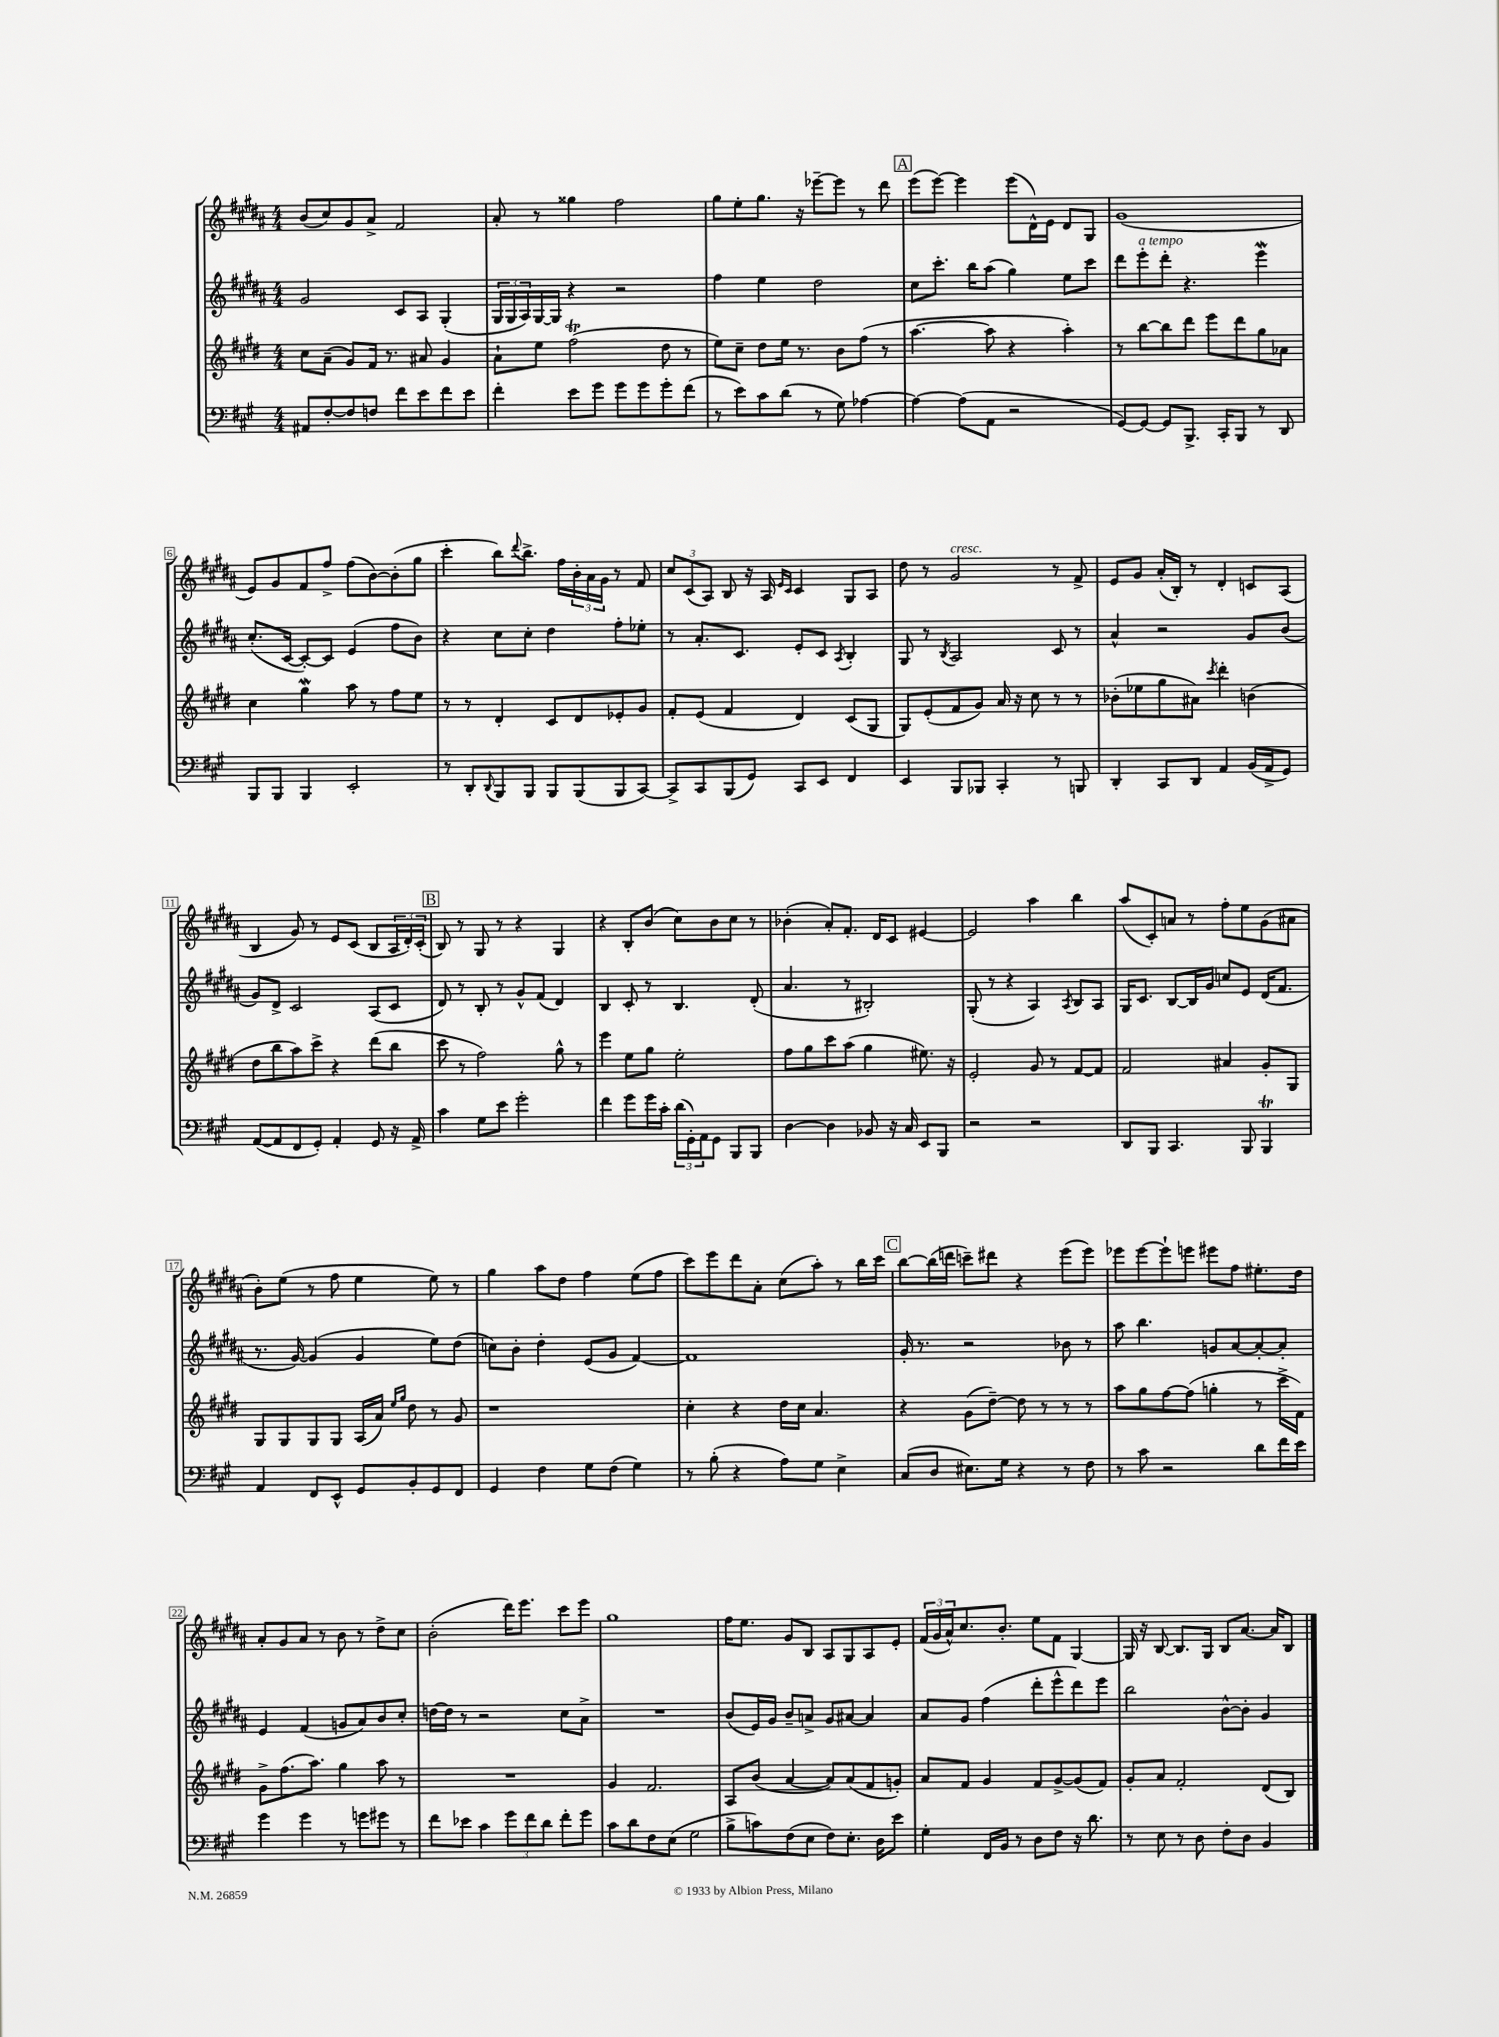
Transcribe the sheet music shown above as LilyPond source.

<<
\new StaffGroup <<
\new Staff = "s0" {
    \clef treble \key b \major \numericTimeSignature \time 4/4
    b'8( cis''8) gis'8 ais'8-> fis'2 |
    ais'8-. r8 gisis''4 fis''2 |
    gis''8 e''8-. gis''8. r16 ees'''8~-- ees'''8 r8 dis'''8 |
    \mark \markup { \box "A" } e'''8( e'''8~) e'''4 e'''8( dis'16-^) e'16 dis'8 gis8 |
    gis'1( |
    e'8) gis'8 fis'8 fis''8-> fis''8( b'8~) b'8-.( gis''8 |
    cis'''4-. b''8) \appoggiatura { dis'''8 } b''8.-> fis''16 \tuplet 3/2 { b'16-. ais'16 gis'16 } r8 fis'8 |
    \tuplet 3/2 { cis''8 cis'8( ais8) } b8 r16 ais16 \grace { e'16 cis'16 } cis'4 gis8 ais8 |
    dis''8 r8 gis'2^\markup { \italic "cresc." } r8 fis'8-> |
    e'8 gis'8 ais'16-.( b16-.) r8 dis'4-. c'8 ais8( |
    b4 gis'8) r8 e'8 cis'8( b8 \tuplet 3/2 { ais16 dis'16-.) cis'16-.( } |
    \mark \markup { \box "B" } b8) r8 gis8 r8 r4 gis4 |
    r4 b8-. b'8( cis''8) b'8 cis''8 r8 |
    bes'4-.( ais'8-.) fis'8.-. dis'16 cis'8 eis'4~ |
    eis'2 ais''4 b''4 |
    ais''8( cis'8-.) a'8 r8 fis''8-. e''8 gis'8( ais'8 |
    b'8-.) e''8( r8 fis''8 e''4 e''8) r8 |
    gis''4 ais''8 dis''8 fis''4 e''8( fis''8 |
    cis'''8) e'''8 dis'''8 ais'8-. cis''8( ais''8-.) r8 b''16 cis'''16 |
    \mark \markup { \box "C" } b''8~ b''16( d'''16 c'''8--) dis'''8 r4 e'''8( e'''8) |
    ees'''8 ees'''8~ ees'''8-! e'''8 eis'''8 fis''8 eis''8.-. dis''16 |
    ais'8-. gis'8 ais'8 r8 b'8 r8 dis''8-> cis''8 |
    b'2-.( dis'''16) e'''8. cis'''8 e'''8 |
    gis''1 |
    fis''16 e''8. gis'8 b8 ais8 gis8 ais8 e'8-. |
    \tuplet 3/2 { fis'16( gis'16 ais'16-^) } cis''8. b'8.-. e''8 fis'8 gis4~ |
    gis16 r16 b8~ b8. gis16 b8 ais'8.~ ais'16 b8 \bar "|." |
}
\new Staff = "s1" {
    \clef treble \key b \major \numericTimeSignature \time 4/4
    gis'2 cis'8 ais8 gis4-.( |
    \tuplet 3/2 { gis16 gis16 ais16) } gis16~ gis16 r4 r2 |
    fis''4 e''4 dis''2 |
    \mark \markup { \box "A" } cis''8 cis'''8.-. b''16 ais''8( gis''4) e''8 cis'''8 |
    dis'''8 e'''8-.^\markup { \italic "a tempo" } dis'''8-. r4. e'''4\mordent |
    cis''8.-.( cis'16~ cis'8~-.) cis'8 e'4( fis''8 b'8) |
    r4 cis''8 cis''8-. dis''4 fis''8-. ees''8-. |
    r8 ais'8.-. cis'8. e'8-. cis'8 \acciaccatura { ais8 } b4-. |
    gis8 r8 \acciaccatura { b8 } ais2 cis'8 r8 |
    ais'4-^ r2 gis'8 b'8( |
    gis'8) dis'8-> cis'2 ais8( cis'8 |
    \mark \markup { \box "B" } dis'8) r8 b8-. r8 gis'8-^ fis'8( dis'4) |
    b4 cis'8-. r8 b4. dis'8-.( |
    ais'4. r8 bis2-.) |
    gis8-.( r8 r4 ais4) \acciaccatura { ais8 } b8 ais8 |
    gis16 cis'8. b8~ b16 gis'16 c''8 e'8 dis'16( fis'8. |
    r8. gis'16~) gis'4( gis'4 e''8) dis''8( |
    c''8) b'8-. dis''4-. e'8( gis'8 fis'4~) |
    fis'1 |
    \mark \markup { \box "C" } gis'16-. r8. r2 bes'8 r8 |
    ais''8 b''4. g'8 ais'8~ ais'8~-. ais'8-. |
    e'4 fis'4( g'8 ais'8) b'8 cis''8-. |
    d''16~ d''16 r8 r2 cis''8 ais'8-> |
    R1 |
    b'8( e'16) gis'16 b'8-- a'8-> gis'8 ais'8~ ais'4 |
    ais'8 gis'8 fis''4( dis'''8-. e'''8-^ dis'''8) e'''8 |
    b''2 b'8~-^ b'8-. gis'4 \bar "|." |
}
\new Staff = "s2" {
    \clef treble \key e \major \numericTimeSignature \time 4/4
    cis''8 a'8--( gis'8) fis'16 r8. ais'8 gis'4 |
    a'8-! e''8 fis''2\trill( dis''8 r8 |
    e''8) cis''8-- dis''8 e''16 r8. b'8 fis''8( r8 |
    \mark \markup { \box "A" } a''4.~ a''8 r4 a''4-.) |
    r8 b''8~ b''8 dis'''8 e'''8 dis'''8 gis''8 aes'8 |
    cis''4 gis''4\mordent a''8 r8 fis''8 e''8 |
    r8 r8 dis'4-. cis'8 dis'8 ees'8-. gis'8 |
    fis'8-. e'8( fis'4 dis'4) cis'8( gis8 |
    gis8) e'8-.( fis'8 gis'8) a'16 r16 cis''8 r8 r8 |
    bes'8-.( ees''8 gis''8 ais'8) \acciaccatura { cis'''8 } dis'''4-. b'4( |
    dis''8 b''8 a''8) cis'''8-> r4 dis'''8( b''8 |
    \mark \markup { \box "B" } cis'''8 r8 fis''2) gis''8-^ r8 |
    e'''4 e''8 gis''8 e''2-. |
    fis''8 gis''8 cis'''8 a''8( gis''4 eis''8.) r16 |
    e'2-. gis'8 r8 fis'8~ fis'8 |
    fis'2 ais'4 gis'8-. gis8 |
    gis8 gis8 gis8 gis8 a16( a'16) \grace { e''16 gis''16 } dis''8 r8 gis'8 |
    r1 |
    cis''4-. r4 dis''16 cis''16 a'4. |
    \mark \markup { \box "C" } r4 gis'8( dis''8~--) dis''8 r8 r8 r8 |
    a''8 gis''8 fis''8~ fis''8( g''4-. r8 cis'''16-> fis'16) |
    gis'8-> fis''8.( a''8.) gis''4 a''8 r8 |
    R1 |
    gis'4 fis'2. |
    a8 b'8( a'4~ a'8) a'8( fis'8 g'8-.) |
    a'8 fis'8 gis'4 fis'8 gis'8~-> gis'8( fis'8) |
    gis'8-. a'8 fis'2-. dis'8( b8) \bar "|." |
}
\new Staff = "s3" {
    \clef bass \key a \major \numericTimeSignature \time 4/4
    ais,8 fis8~-. fis8 f8 fis'8 e'8 fis'8 e'8 |
    fis'4-. e'8 gis'8 gis'8 gis'8 gis'8-. fis'8( |
    r8 e'8) cis'8 d'8( r8 gis8) aes4~ |
    \mark \markup { \box "A" } aes4~ aes8( a,8 r2 |
    gis,8~) gis,8~ gis,8 b,,8.-> cis,16-. b,,8 r8 d,8 |
    b,,8 b,,8 b,,4 e,2-. |
    r8 d,8-. \appoggiatura { d,8 } b,,8 b,,8 b,,8 b,,8( b,,8 cis,8~) |
    cis,8-> cis,8 b,,8( gis,8) cis,8 e,8 fis,4 |
    e,4 b,,8 bes,,8 cis,4-. r8 b,,8 |
    d,4-. cis,8 d,8 a,4 b,16( a,16-> gis,8) |
    a,8~( a,8 fis,8 gis,8-.) a,4-. gis,8 r16 a,16-> |
    \mark \markup { \box "B" } cis'4 gis8 e'8 gis'2-. |
    fis'4 gis'8 gis'16 cis'16-. \tuplet 3/2 { d'16( gis,16-.) a,16 } gis,8 b,,8 b,,8 |
    d4~ d4 bes,8 r16 cis16 e,8 b,,8 |
    r2 r2 |
    d,8 b,,8 cis,4. b,,8 b,,4\trill |
    a,4 fis,8 e,8-^ gis,8 b,8-. gis,8 fis,8 |
    gis,4 fis4 gis8 fis8( gis4) |
    r8 b8-.( r4 a8) gis8 e4-> |
    \mark \markup { \box "C" } cis8( d8 eis8.) gis16 r4 r8 fis8 |
    r8 cis'8 r2 d'8 fis'16 e'16 |
    gis'4 gis'4 r8 g'8 gis'8 r8 |
    fis'8 ees'8 cis'4 \tuplet 3/2 { gis'8 fis'8 d'8 } fis'8-. gis'8 |
    cis'8 d'8 fis8 e8( gis2 |
    b8-> c'8) fis8( e8 fis8) e8.-. d16 e'8 |
    gis4-. fis,16 b,16 r8 d8 fis8 r16 d'8. |
    r8 e8 r8 d8 fis8-. d8 b,4 \bar "|." |
}
>>
>>
\layout { \context { \Score \override BarNumber.stencil = #(make-stencil-boxer 0.1 0.3 ly:text-interface::print) } }
